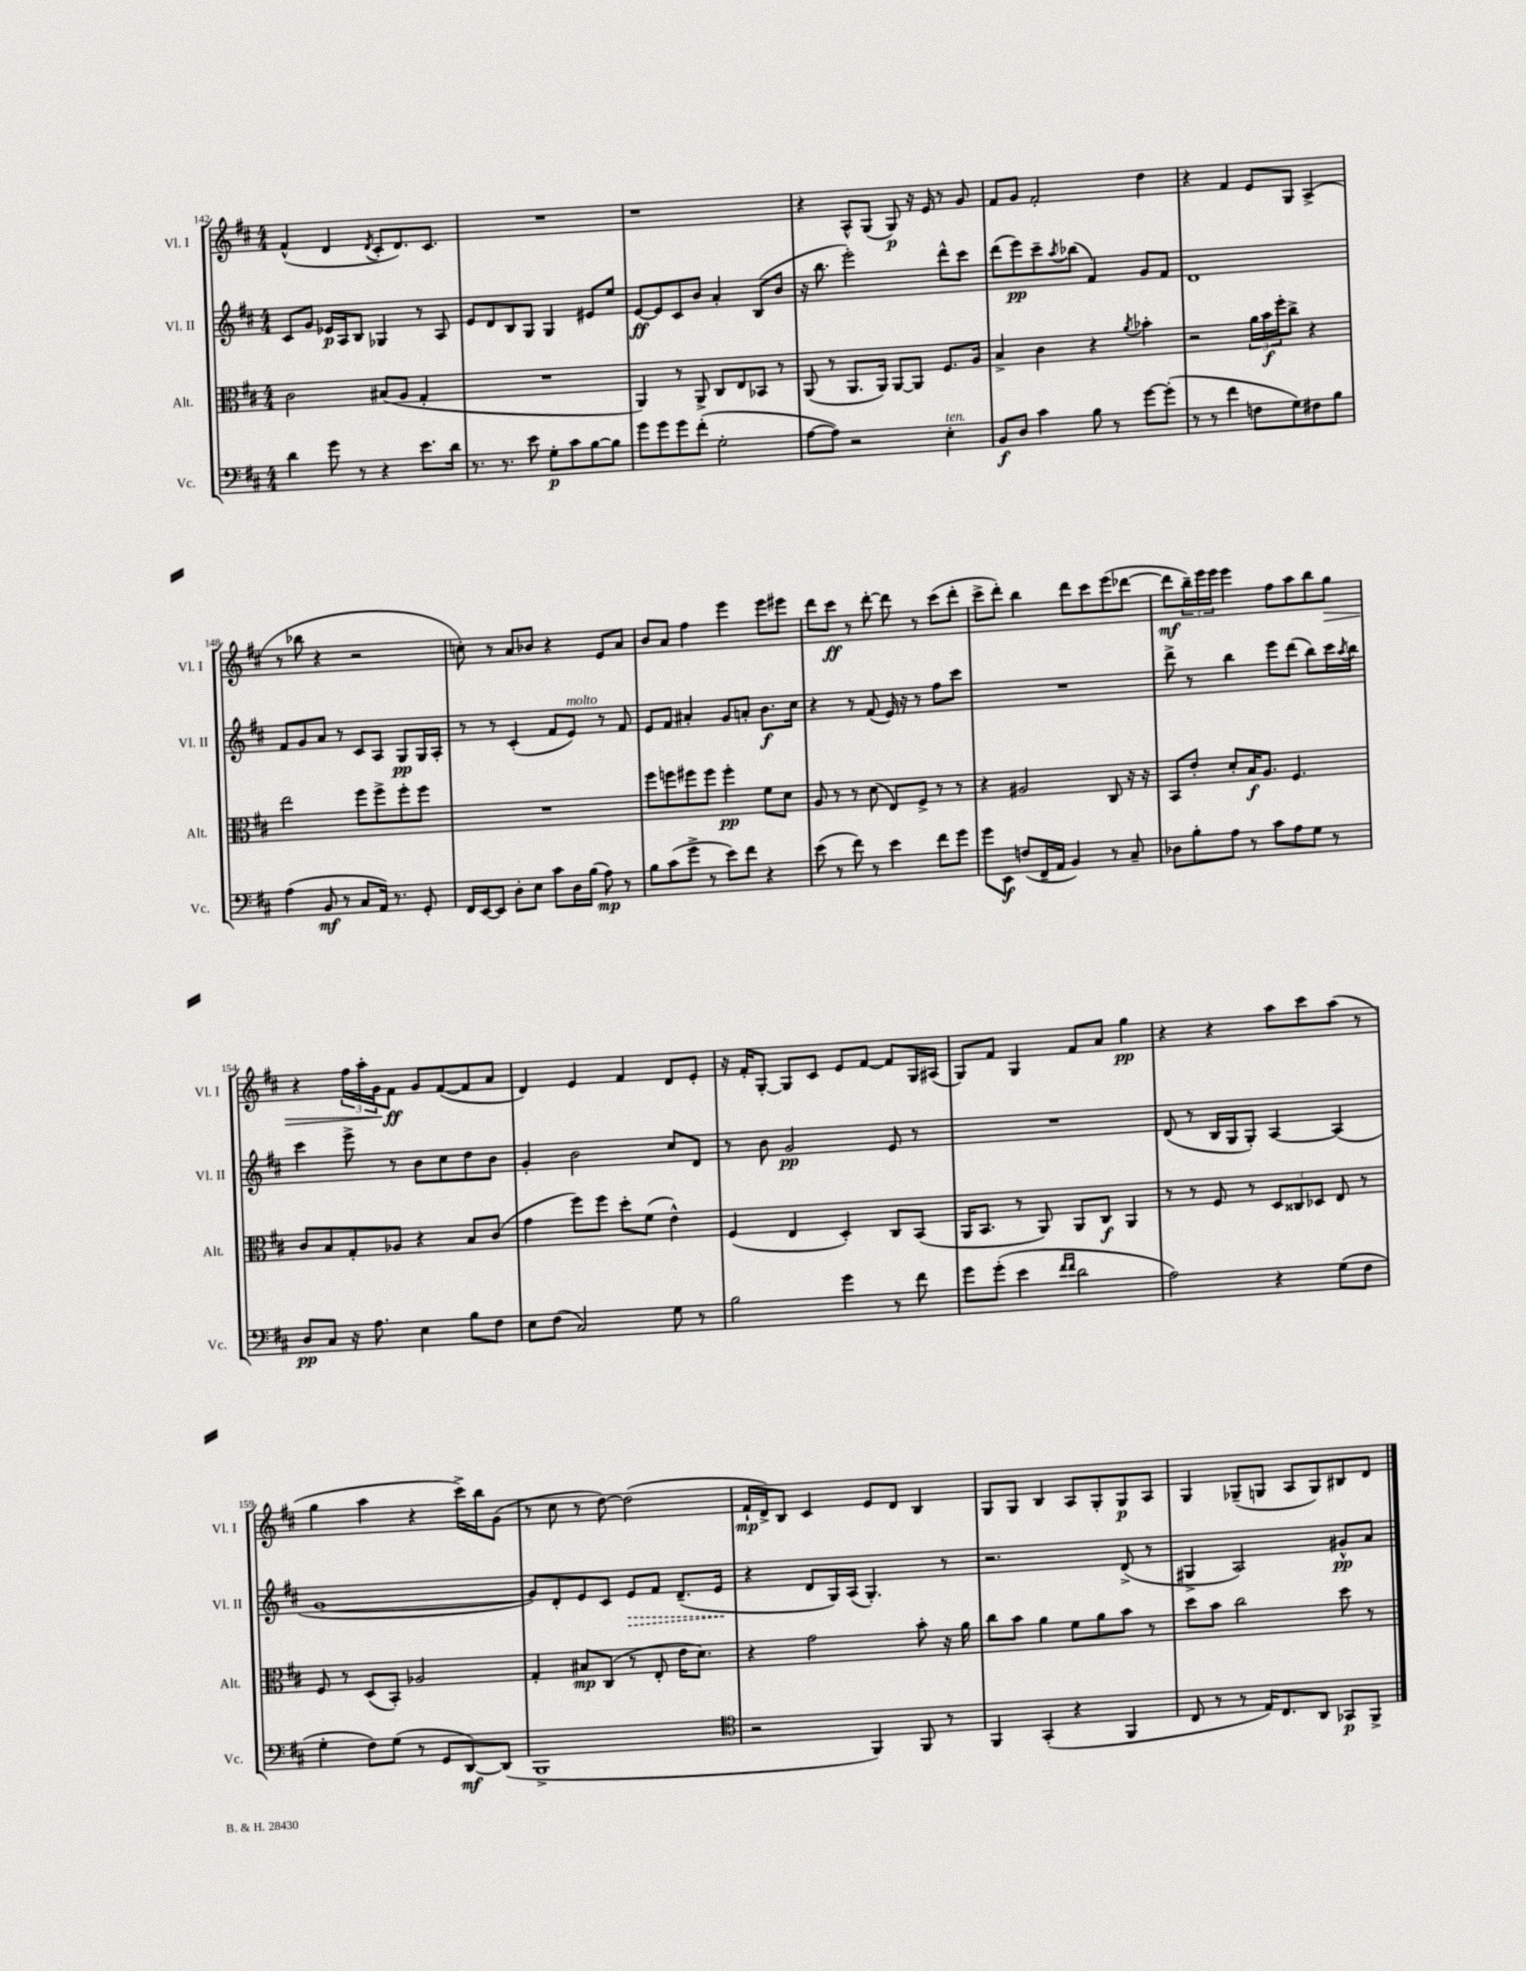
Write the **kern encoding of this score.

**kern	**dynam	**kern	**dynam	**kern	**dynam	**kern	**dynam
*part4	*part4	*part3	*part3	*part2	*part2	*part1	*part1
*staff4	*staff4	*staff3	*staff3	*staff2	*staff2	*staff1	*staff1
*I"Vc.	*	*I"Alt.	*	*I"Vl. II	*	*I"Vl. I	*
*I'Vc.	*	*I'Alt.	*	*I'Vl. II	*	*I'Vl. I	*
*clefF4	*	*clefC3	*	*clefG2	*	*clefG2	*
*k[f#c#]	*	*k[f#c#]	*	*k[f#c#]	*	*k[f#c#]	*
*M4/4	*	*M4/4	*	*M4/4	*	*M4/4	*
=142	=142	=142	=142	=142	=142	=142	=142
4d\	.	2c#\	.	8c#/L	.	(4f#^^/	.
.	.	.	.	8g/J	.	.	.
8g\	.	.	.	16e-X/LL	p	4d/	.
.	.	.	.	16A/J	.	.	.
8r	.	.	.	8B/J	.	.	.
.	.	.	.	.	.	8qd/	.
4r	.	(8B#X/L	.	4G-X/	.	8c#'/L	.
.	.	8A/J	.	.	.	8.d/)	.
8.e\L	.	4G'/	.	8r	.	.	.
.	.	.	.	.	.	8.c#/J	.
.	.	.	.	8A/	.	.	.
16d\Jk	.	.	.	.	.	.	.
=143	=143	=143	=143	=143	=143	=143	=143
8.r	.	1r	.	8e/L	.	1r	.
.	.	.	.	8d/	.	.	.
8.r	.	.	.	.	.	.	.
.	.	.	.	8B/	.	.	.
8e\	.	.	.	8G/J	.	.	.
8G'\L	p	.	.	4G/	.	.	.
8c#\	.	.	.	.	.	.	.
[8B\	.	.	.	8e#X/L	.	.	.
8B\J]	.	.	.	8ee/J	.	.	.
=144	=144	=144	=144	=144	=144	=144	=144
8g\L	.	4AA/)	.	[8e/L	ff	1r	.
8g\	.	.	.	8e/]	.	.	.
8g\	.	8r	.	8c#/	.	.	.
(8f#'\J	.	8AA^/	.	8b/J	.	.	.
2G'\	.	8C#/L	.	4a'/	.	.	.
.	.	8E/	.	.	.	.	.
.	.	8BB-X/J	.	(8B/L	.	.	.
.	.	8r	.	8b/J	.	.	.
=145	=145	=145	=145	=145	=145	=145	=145
[8A\L	.	(8AA/	.	16r	.	4r	.
.	.	.	.	8.bb\	.	.	.
8A\J])	.	8r	.	.	.	.	.
2r	.	8.AA/L	.	2eee'\)	.	8A^^/L	.
.	.	.	.	.	.	(8G/J	.
.	.	16AA/Jk)	.	.	.	.	.
.	.	[8AA/L	.	.	.	8G/)	p
.	.	8AA/J]	.	.	.	16r	.
.	.	.	.	.	.	16e/	.
!LO:TX:a:i:t=ten.	!	!	!	!	!	!	!
4E'\	.	8.F#/L	.	8ddd^^\L	.	8r	.
.	.	.	.	8ccc#\J	.	8g/	.
.	.	16A/Jk	.	.	.	.	.
=146	=146	=146	=146	=146	=146	=146	=146
8BB/L	f	4B^/	.	(8ddd\L	.	8f#/L	.
8D/J	.	.	.	8eee\)	pp	8g/J	.
4c#\	.	4c#\	.	8ccc#~\	.	2f#'/	.
.	.	.	.	8qaa/	.	.	.
.	.	.	.	(8bb-X\J	.	.	.
8B\	.	4r	.	4f#/)	.	.	.
8r	.	.	.	.	.	.	.
.	.	8qa/	.	.	.	.	.
[8g\L	.	4b-X'\	.	8g/L	.	4dd\	.
(8g'\J]	.	.	.	8f#/J	.	.	.
=147	=147	=147	=147	=147	=147	=147	=147
8r	.	2r	.	1d	.	4r	.
8r	.	.	.	.	.	.	.
4f#\	.	.	.	.	.	4f#/	.
8Fn\L	.	24a\LL	.	.	.	8e/L	.
.	.	24b\	f	.	.	.	.
.	.	24ff#'\J	.	.	.	.	.
8G\)	.	8cc#^\J	.	.	.	8G/J	.
8F#X\	.	4r	.	.	.	(4A^/	.
8B\J	.	.	.	.	.	.	.
!!LO:LB:g=z
=148	=148	=148	=148	=148	=148	=148	=148
(4A\	.	2ee\	.	8f#/L	.	8r	.
.	.	.	.	8g/	.	8bb-X\	.
8BB/	mf	.	.	8a/J	.	4r	.
8r	.	.	.	8r	.	.	.
8C#/L	.	8ff#\L	.	8c#/L	.	2r	.
16AA/Jk)	.	8ff#^\	.	8A/J	.	.	.
8.r	.	.	.	.	.	.	.
.	.	8ff#'\	.	8G/L	pp	.	.
8GG'/	.	8ff#\J	.	16G/L	.	.	.
.	.	.	.	16A'/JJ	.	.	.
=149	=149	=149	=149	=149	=149	=149	=149
16FF#/LL	.	1r	.	8r	.	8ccn'\)	.
[16EE/J	.	.	.	.	.	.	.
8EE/J]	.	.	.	8r	.	8r	.
8D'\L	.	.	.	(4c#'/	.	8a/L	.
8E\J	.	.	.	.	.	8b-X/J	.
8c#\L	.	.	.	8f#/L	.	4r	.
!	!	!	!	!LO:TX:a:i:t=molto	!	!	!
16D\L	.	.	.	8e/J)	.	.	.
(16B\JJ	.	.	.	.	.	.	.
8A\)	mp	.	.	8r	.	8e/L	.
8r	.	.	.	8f#/	.	8a/J	.
=150	=150	=150	=150	=150	=150	=150	=150
8B\L	.	8ff#\L	.	8e/L	.	8b/L	.
(8c#\	.	8ffn\	.	8f#/J	.	8a/J	.
8g^\J	.	8ff#X\	.	4a#X'/	.	4ff#\	.
8r	.	8ff#\J	.	.	.	.	.
8e\L)	.	4ff#'\	pp	8g/L	.	4eee\	.
8f#\J	.	.	.	8an'/J	.	.	.
4r	.	8f#\L	.	8.b\L	f	8eee\L	.
.	.	8d\J	.	.	.	8eee#X\J	.
.	.	.	.	16cc#\Jk	.	.	.
=151	=151	=151	=151	=151	=151	=151	=151
(8e\	.	8A/	.	4r	.	8ddd\L	.
8r	.	8r	.	.	.	8ccc#\J	ff
8f#\)	.	8r	.	8r	.	8r	.
8r	.	(8d\	.	(8f#/	.	[8ddd'\	.
4e\	.	8E/L)	.	16e/)	.	8ddd\]	.
.	.	.	.	16r	.	.	.
.	.	8F#^/J	.	8r	.	8r	.
8f#\L	.	8r	.	8ff#\L	.	(8ccc#\L	.
8g\J	.	8r	.	8ccc#\J	.	8ddd'\J	.
=152	=152	=152	=152	=152	=152	=152	=152
8g\L	.	4r	.	1r	.	8ccc#^\L	.
8EE\J	f	.	.	.	.	8ddd'\J)	.
(8Fn/L	.	2A#X/	.	.	.	4bb\	.
16FF#~/L	.	.	.	.	.	.	.
16AA/JJ	.	.	.	.	.	.	.
4BB/)	.	.	.	.	.	8ddd\L	.
.	.	.	.	.	.	8ccc#\	.
8r	.	8C#/	.	.	.	(8eee\	.
8C#~/	.	16r	.	.	.	[8ddd-X\J	.
.	.	16r	.	.	.	.	.
=153	=153	=153	=153	=153	=153	=153	=153
8D-X\L	.	8BB/L	.	8ddd^\	.	8ddd-\L]	mf
8B'\	.	8e'/J	.	8r	.	24bb~\L)	.
.	.	.	.	.	.	24eee\	.
.	.	.	.	.	.	24eee\JJ	.
8A\J	.	8d'/L	.	4bb\	.	4eee\	.
8r	.	16B/K	f	.	.	.	.
.	.	8.A/J	.	.	.	.	.
8c#\L	.	.	.	8eee\L	.	8ff#\L	.
8A\	.	4.F#/	.	(8ddd\J	.	8aa\	.
8G\J	.	.	.	8bb\L)	.	8bb\	.
!	!	!	!	!	!	!	!LO:HP:b
8r	.	.	.	16ccc#\L	.	8gg\J	>
.	.	.	.	8qaa/	.	.	.
.	.	.	.	16bb\JJ	.	.	.
!!LO:LB:g=z
=154	=154	=154	=154	=154	=154	=154	=154
8D/L	pp	8c#/L	.	4ccc#\	.	4r	.
8C#/J	.	8B/	.	.	.	.	.
16r	.	8G'/	.	8eee^\	.	24ff#\LL	.
.	.	.	.	.	.	24aa'\	.
8.A\	.	.	.	.	.	.	.
.	.	.	.	.	.	24g\J	.
.	.	8A-X/J	.	8r	.	8f#\J	] ff
4E\	.	4r	.	8b\L	.	8g/L	.
.	.	.	.	8cc#\	.	([8f#/	.
8B\L	.	8B/L	.	8dd\	.	8f#/]	.
8F#\J	.	(8c#/J	.	8b\J	.	8a/J	.
=155	=155	=155	=155	=155	=155	=155	=155
8E\L	.	4g\	.	4g'/	.	4d/)	.
(8F#\J	.	.	.	.	.	.	.
2C#/)	.	8ff#\L)	.	2b\	.	4e/	.
.	.	8ff#\J	.	.	.	.	.
.	.	8dd'\L	.	.	.	4f#/	.
.	.	(8f#\J	.	.	.	.	.
8G\	.	4e^^\)	.	8cc#/L	.	8d/L	.
8r	.	.	.	8d/J	.	8e'/J	.
=156	=156	=156	=156	=156	=156	=156	=156
2B\	.	(4F#/	.	8r	.	16r	.
.	.	.	.	.	.	16f#'/KL	.
.	.	.	.	8b\	.	[8G'/J	.
.	.	4E/	.	2g/	pp	8G/L]	.
.	.	.	.	.	.	8c#/J	.
4g\	.	4D'/)	.	.	.	8e/L	.
.	.	.	.	.	.	[8f#/J	.
8r	.	8C#/L	.	8e/	.	8f#/L]	.
8f#\	.	(8BB/J	.	8r	.	16G/L	.
.	.	.	.	.	.	(16A#X/JJ	.
=157	=157	=157	=157	=157	=157	=157	=157
8g\L	.	16AA/KL	.	1r	.	8G/L)	.
.	.	8.BB/J	.	.	.	.	.
(8g'\J	.	.	.	.	.	8f#/J	.
4e\	.	8r	.	.	.	4G/	.
.	.	8AA/)	.	.	.	.	.
16qqf#/LL	.	.	.	.	.	.	.
16qqf#/JJ	.	.	.	.	.	.	.
2d\	.	8AA/L	.	.	.	8f#/L	.
.	.	8C#/J	f	.	.	8a/J	.
.	.	4AA/	.	.	.	4gg\	pp
=158	=158	=158	=158	=158	=158	=158	=158
2A\)	.	8r	.	(8d/	.	4r	.
.	.	8r	.	8r	.	.	.
.	.	8F#/	.	16B/LL	.	4r	.
.	.	.	.	16G/J	.	.	.
.	.	8r	.	8G'/J)	.	.	.
4r	.	12D/L	.	[4A/	.	8aa\L	.
.	.	12C##X/	.	.	.	.	.
.	.	.	.	.	.	8ccc#\	.
.	.	12D-X/J	.	.	.	.	.
(8G\L	.	8E/	.	(4A/]	.	(8aa\J	.
8F#\J	.	8r	.	.	.	8r	.
!!LO:LB:g=z
=159	=159	=159	=159	=159	=159	=159	=159
4G'\	.	8F#/	.	[1g	.	4gg\	.
.	.	8r	.	.	.	.	.
8F#\L)	.	(8D/L	.	.	.	4aa\	.
(8G\J	.	8BB'/J)	.	.	.	.	.
8r	.	2A-X/	.	.	.	4r	.
8GG/L	.	.	.	.	.	.	.
[8DD/)	mf	.	.	.	.	16ccc#^\LL)	.
.	.	.	.	.	.	16bb\J	.
(8DD/J]	.	.	.	.	.	(8g\J	.
=160	=160	=160	=160	=160	=160	=160	=160
1BBB^	.	4G'/	.	8g/L])	.	8r	.
.	.	.	.	8d'/	.	8cc#\	.
.	.	8B#X/L	mp	8e/	.	8r	.
.	.	(8C#/J	.	8c#/J	.	[8dd\)	.
!	!	!	!	!	!LO:HP:b	!	!
.	.	8r	.	8e/L	>	(2dd\]	.
.	.	8E'/	.	8f#/J	.	.	.
.	.	16e\KL	.	(8.d~/L	.	.	.
.	.	8.d\J)	.	.	.	.	.
.	.	.	.	16e/Jk	.	.	.
.	.	.	.	.	]	.	.
=161	=161	=161	=161	=161	=161	=161	=161
*clefC4	*	*	*	*	*	*	*
2r	.	4r	.	4r	.	16f#`/LL	mp
.	.	.	.	.	.	16d^/J)	.
.	.	.	.	.	.	8B/J	.
.	.	2g\	.	8d/L	.	4c#/	.
.	.	.	.	16G/L)	.	.	.
.	.	.	.	(16A/JJ	.	.	.
4FF#/)	.	.	.	4.G'/)	.	8e/L	.
.	.	.	.	.	.	8d/J	.
8FF#/	.	8b'\	.	.	.	4B/	.
8r	.	16r	.	8r	.	.	.
.	.	16a\	.	.	.	.	.
=162	=162	=162	=162	=162	=162	=162	=162
4FF#/	.	8cc#\L	.	2.r	.	8G/L	.
.	.	8b\J	.	.	.	8G/J	.
(4GG'/	.	4a\	.	.	.	4B/	.
4r	.	8f#\L	.	.	.	8A/L	.
.	.	8a\	.	.	.	8G'/	.
4FF#/	.	8b\J	.	(8d^/	.	8G/	p
.	.	8r	.	8r	.	8A/J	.
=163	=163	=163	=163	=163	=163	=163	=163
8C#/	.	8dd\L	.	4G#X^/	.	4G/	.
8r	.	8b\J	.	.	.	.	.
8r	.	2cc#\	.	2A/)	.	(8G-X~/L	.
16E/KL)	.	.	.	.	.	8Gn/J	.
8.C#/	.	.	.	.	.	.	.
.	.	.	.	.	.	8A/L	.
8AA/J	.	.	.	.	.	8G/)	.
8GG-X/L	p	8dd\	.	8g#X^^/L	pp	8B#X/	.
8FF#^/J	.	8r	.	8a/J	.	8d/J	.
==	==	==	==	==	==	==	==
*-	*-	*-	*-	*-	*-	*-	*-
